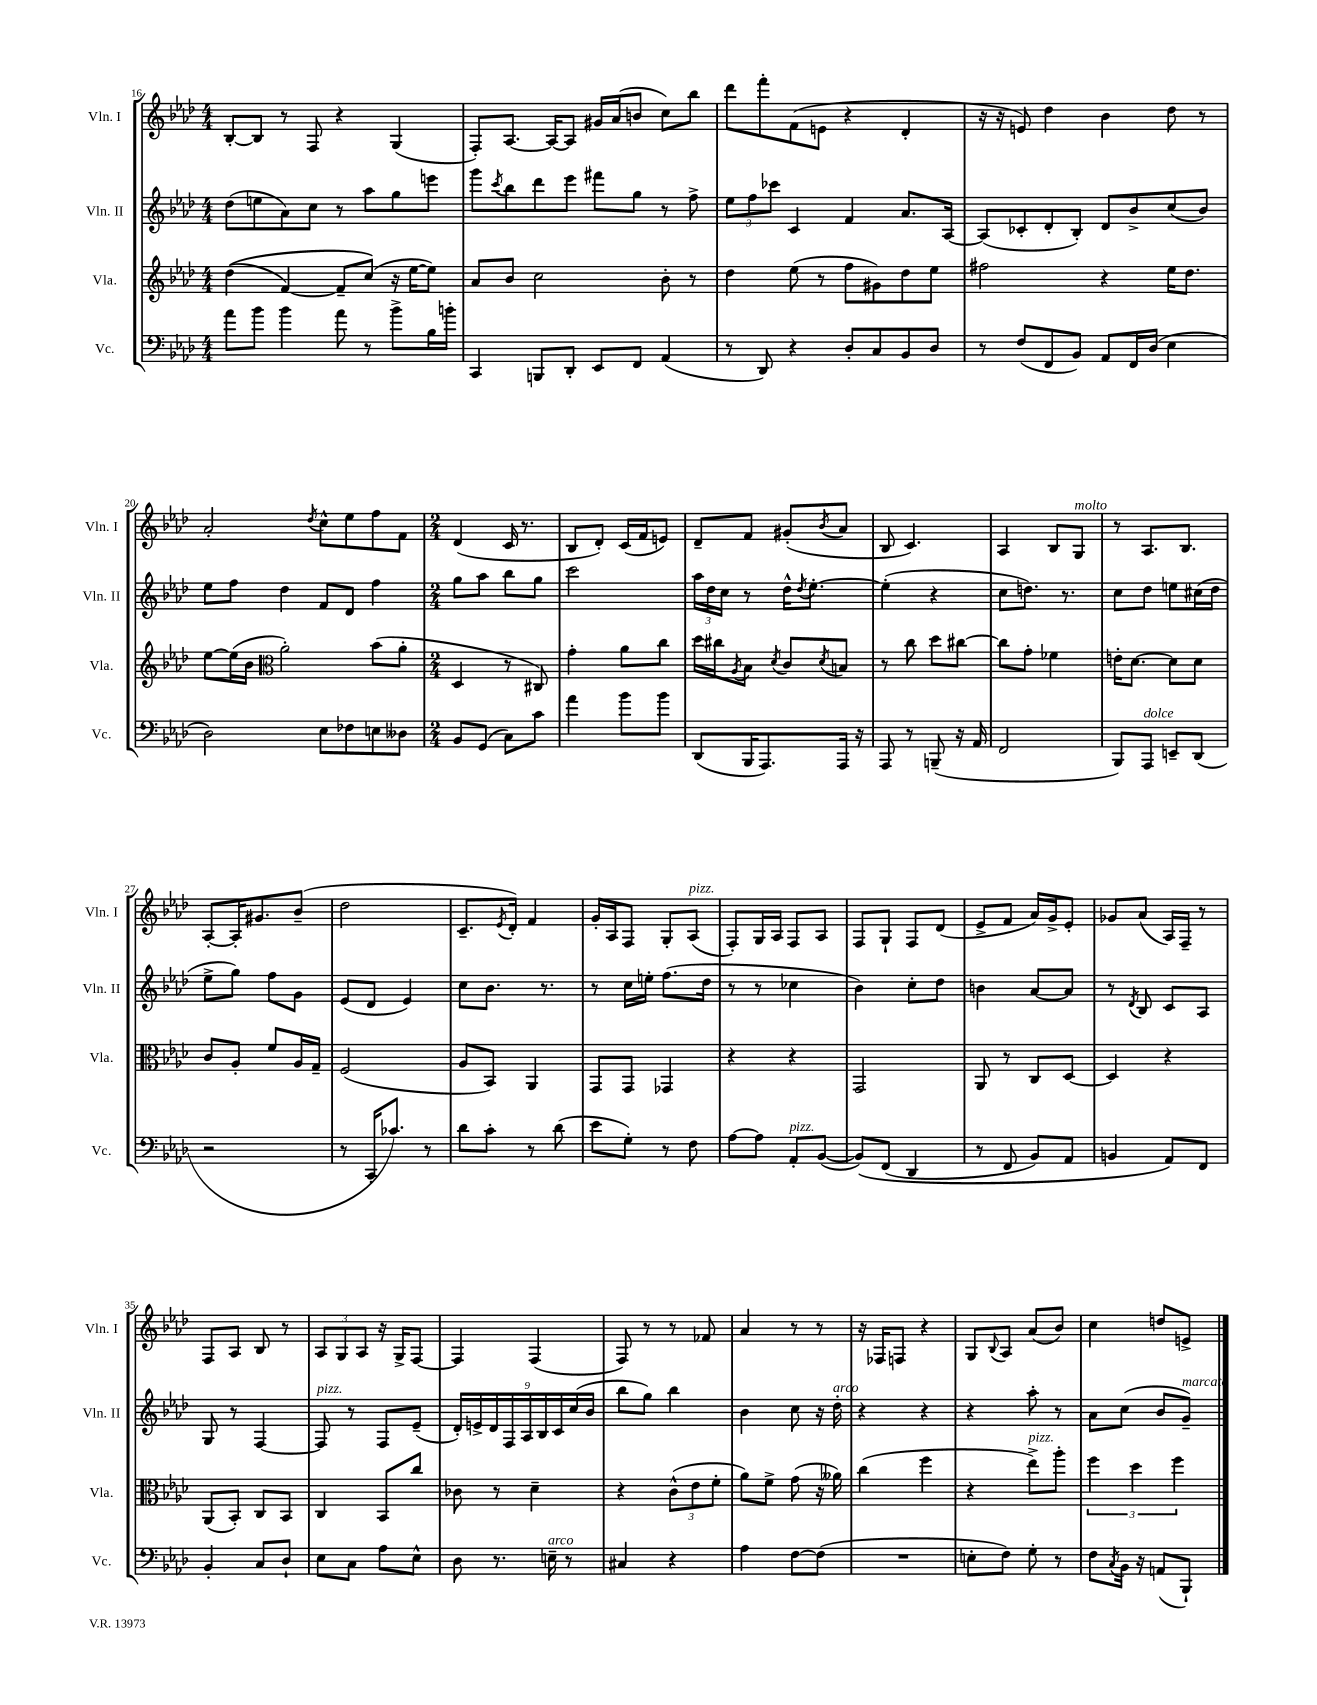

**kern	**kern	**kern	**kern
*part4	*part3	*part2	*part1
*staff4	*staff3	*staff2	*staff1
*I"Vc.	*I"Vla.	*I"Vln. II	*I"Vln. I
*I'Vc.	*I'Vla.	*I'Vln. II	*I'Vln. I
*clefF4	*clefG2	*clefG2	*clefG2
*k[b-e-a-d-]	*k[b-e-a-d-]	*k[b-e-a-d-]	*k[b-e-a-d-]
*M4/4	*M4/4	*M4/4	*M4/4
=16	=16	=16	=16
8a-\L	((4dd-\	(8dd-\L	[8B-'/L
8b-\J	.	8een\	8B-/J]
4b-\	[4f/)	8a-\)	8r
.	.	8cc\J	8F/
8a-\	8f~/L]	8r	4r
8r	(8cc/J)	8aa-\L	.
8b-^\L	16r	8gg\	(4G/
.	[16ee-\KL	.	.
16B-\L	8ee-\J])	8eeen\J	.
16bn'\JJ	.	.	.
=17	=17	=17	=17
4CC/	8a-/L	8ggg\L	8F'/L)
.	.	8qccc/	.
.	8b-/J	8bb-\	[8.A-/J
8BBBn/L	2cc\	8ddd-\	.
.	.	.	16A-/KL_
8DD-'/J	.	8eee-\J	8A-/J]
8EE-/L	.	8fff#X\L	16g#X/LL
.	.	.	(16a-/J
8FF/J	.	8gg\J	8bn/J
(4AA-/	8b-'\	8r	8cc\L)
.	8r	8ff^\	8bb-\J
=18	=18	=18	=18
8r	4dd-\	12ee-\L	8ddd-\L
.	.	12ff\	.
8DD-/)	.	.	8fff'\
.	.	12ccc-X\J	.
4r	(8ee-\	4c/	(8f\
.	8r	.	8en\J
8D-'/L	8ff\L	4f/	4r
8C/	8g#X\)	.	.
8BB-/	8dd-\	8.a-/L	4d-'/
8D-/J	8ee-\J	.	.
.	.	[16A-/Jk	.
=19	=19	=19	=19
8r	2ff#X\	(8A-/L]	16r
.	.	.	16r
(8F/L	.	8c-X'/	8en/)
8FF/	.	8d-'/	4dd-\
8BB-/J)	.	8B-'/J)	.
8AA-/L	4r	8d-/L	4b-\
16FF/L	.	8b-^/	.
(16D-/JJ	.	.	.
4E-\	16ee-\KL	(8cc/	8dd-\
.	8.dd-\J	.	.
.	.	8b-/J)	8r
!!LO:LB:g=z
=20	=20	=20	=20
2D-\)	[8ee-\L	8ee-\L	2a-'/
.	(16ee-\L]	8ff\J	.
.	16b-\JJ	.	.
*	*clefC3	*	*
.	2a-'\)	4dd-\	.
.	.	.	8qdd-/
8E-\L	.	8f/L	8cc^^\L
8F-X\	.	8d-/J	8ee-\
8En\	(8b-\L	4ff\	8ff\
8D--X\J	8a-'\J	.	8f\J
=21	=21	=21	=21
*M2/4	*M2/4	*M2/4	*M2/4
8BB-/L	4D-/	8gg\L	(4d-/
(8GG/J	.	8aa-\J	.
8C\L)	8r	8bb-\L	16c/
.	.	.	8.r
8c\J	8C#X/)	8gg\J	.
=22	=22	=22	=22
4a-\	4g'\	2ccc\	8B-/L
.	.	.	8d-'/J)
8b-\L	8a-\L	.	(16c/LL
.	.	.	16f/J
8b-\J	8cc\J	.	8en/J)
=23	=23	=23	=23
(8DD-/L	16dd-\LL	24aa-\LL	8d-~/L
.	.	24dd-\	.
.	16cc#X\J	.	.
.	.	24cc\JJ	.
.	8qA-/	.	.
16BBB-/K	8B-\J	8r	8f/J
8.AAA-/)	.	.	.
.	8qd-/	.	.
.	8c/L	16dd-^^\KL	(8g#X'/L
.	.	8qdd-/	.
.	.	[8.ee-'\J	.
.	8qd-/	.	8qb-/
16AAA-/Jk	8Bn/J	.	8a-/J
16r	.	.	.
=24	=24	=24	=24
8AAA-/	8r	(4ee-'\]	8B-/
8r	8cc\	.	4.c/)
(8BBBn~/	8dd-\L	4r	.
16r	[8cc#X\J	.	.
16AA-/	.	.	.
=25	=25	=25	=25
2FF/	8cc#\L]	8cc\L	4A-/
.	8g'\J	8.ddn\J)	.
.	4f-X\	.	8B-/L
.	.	8.r	.
!	!	!	!LO:TX:a:i:t=molto
.	.	.	8G/J
=26	=26	=26	=26
8BBB-/L)	16en'\KL	8cc\L	8r
.	[8.d-\J	.	.
!LO:TX:a:i:t=dolce	!	!	!
8AAA-/J	.	8dd-\J	8.A-/L
8EEn~/L	8d-\L]	8een\L	.
.	.	.	8.B-/J
(8DD-/J	8d-\J	(16cc#X\L	.
.	.	16dd-\JJ	.
!!LO:LB:g=z
=27	=27	=27	=27
2r	8c/L	8ee-^\L	[8A-'/L
.	8A-'/J	8gg\J)	16A-'/K]
.	.	.	8.g#X/
.	8f/L	8ff\L	.
.	16A-/L	8g\J	(8b-~/J
.	16G~/JJ	.	.
=28	=28	=28	=28
8r	(2F/	(8e-/L	2dd-\
16CC'/KL	.	8d-/J	.
8.c-X/J)	.	.	.
.	.	4e-/)	.
8r	.	.	.
=29	=29	=29	=29
8d-\L	8A-/L	8cc\L	8.c~/L
8c'\J	8BB-/J)	8.b-\J	.
.	.	.	8qe-/
.	.	.	16d-'/Jk)
8r	4AA-/	.	4f/
.	.	8.r	.
(8d-\	.	.	.
=30	=30	=30	=30
8e-\L	8GG/L	8r	16g'/LL
.	.	.	16A-/J
8G'\J)	8GG/J	16cc\LL	8F/J
.	.	16een'\JJ	.
8r	4GG-X/	(8.ff\L	8G'/L
!	!	!	!LO:TX:a:i:t=pizz.
8F\	.	.	(8A-/J
.	.	16dd-\Jk	.
=31	=31	=31	=31
[8A-\L	4r	8r	8F'/L)
8A-\J]	.	8r	16G/L
.	.	.	16A-/JJ
!LO:TX:a:i:t=pizz.	!	!	!
8AA-'/L	4r	4cc-X\	8F/L
([8BB-/J	.	.	8A-/J
=32	=32	=32	=32
(8BB-/L])	2GG/	4b-\)	8F/L
(8FF/J	.	.	8G`/J
4DD-/	.	8cc'\L	8F/L
.	.	8dd-\J	(8d-/J
=33	=33	=33	=33
8r	8AA-/	4bn\	8e-^/L
8FF/	8r	.	8f/J
8BB-/L)	8C/L	[8a-/L	16a-/LL)
.	.	.	16g^/J
8AA-/J	[8D-/J	8a-/J]	8e-'/J
=34	=34	=34	=34
4BBn/	4D-/]	8r	8g-X/L
.	.	8qd-/	.
.	.	8B-/	(8a-/J
8AA-/L)	4r	8c/L	16A-/LL)
.	.	.	16F~/JJ
8FF/J	.	8A-/J	8r
!!LO:LB:g=z
=35	=35	=35	=35
4BB-'/	(8AA-/L	8G/	8F/L
.	8BB-'/J)	8r	8A-/J
8C/L	8C/L	[4F/	8B-/
8D-`/J	8BB-/J	.	8r
=36	=36	=36	=36
!	!	!LO:TX:a:i:t=pizz.	!
8E-\L	4C/	8F/]	12A-/L
.	.	.	12G/
8C\J	.	8r	.
.	.	.	12A-/J
8A-\L	8BB-/L	8F/L	16r
.	.	.	16G^/KL
8E-^^\J	8cc/J	(8e-~/J	[8F/J
=37	=37	=37	=37
8D-\	8c-X\	18d-'/LL)	4F/]
.	.	18en^/	.
.	.	18d-/	.
8.r	8r	.	.
.	.	18F/	.
.	.	18A-/	.
.	4d-~\	.	(4F/
.	.	18B-/	.
!LO:TX:a:i:t=arco	!	!	!
16En~\	.	.	.
.	.	18c/	.
8r	.	.	.
.	.	(18cc/	.
.	.	18b-/JJ	.
=38	=38	=38	=38
4C#X/	4r	8bb-\L	8F/)
.	.	8gg\J)	8r
4r	(12c^^\L	4bb-\	8r
.	12e-\	.	.
.	.	.	8f-X/
.	12f'\J	.	.
=39	=39	=39	=39
4A-\	8a-\L)	4b-\	4a-/
.	8f^\J	.	.
[8F\L	(8g\	8cc\	8r
(8F\J]	16r	16r	8r
!	!	!LO:TX:a:i:t=arco	!
.	16a--X\)	16dd-'\	.
=40	=40	=40	=40
2r	(4cc\	4r	16r
.	.	.	16F-X/KL
.	.	.	8Fn/J
.	4ff\	4r	4r
=41	=41	=41	=41
8En'\L	4r	4r	8G/L
.	.	.	8qqB-/
8F\J)	.	.	8A-/J
!	!LO:TX:a:i:t=pizz.	!	!
8G'\	8ee-^\L)	8aa-'\	(8a-/L
8r	8aa-'\J	8r	8b-/J)
=42	=42	=42	=42
8F\L	6ff\	8a-\L	4cc\
8qC/	.	.	.
16BB-\Jk	.	(8cc\J	.
.	6dd-\	.	.
16r	.	.	.
(8AAn/L	.	8b-/L	8ddn/L
.	6ff\	.	.
!	!	!LO:TX:a:i:t=marcato	!
8BBB-`/J)	.	8g~/J)	8en^/J
==	==	==	==
*-	*-	*-	*-
